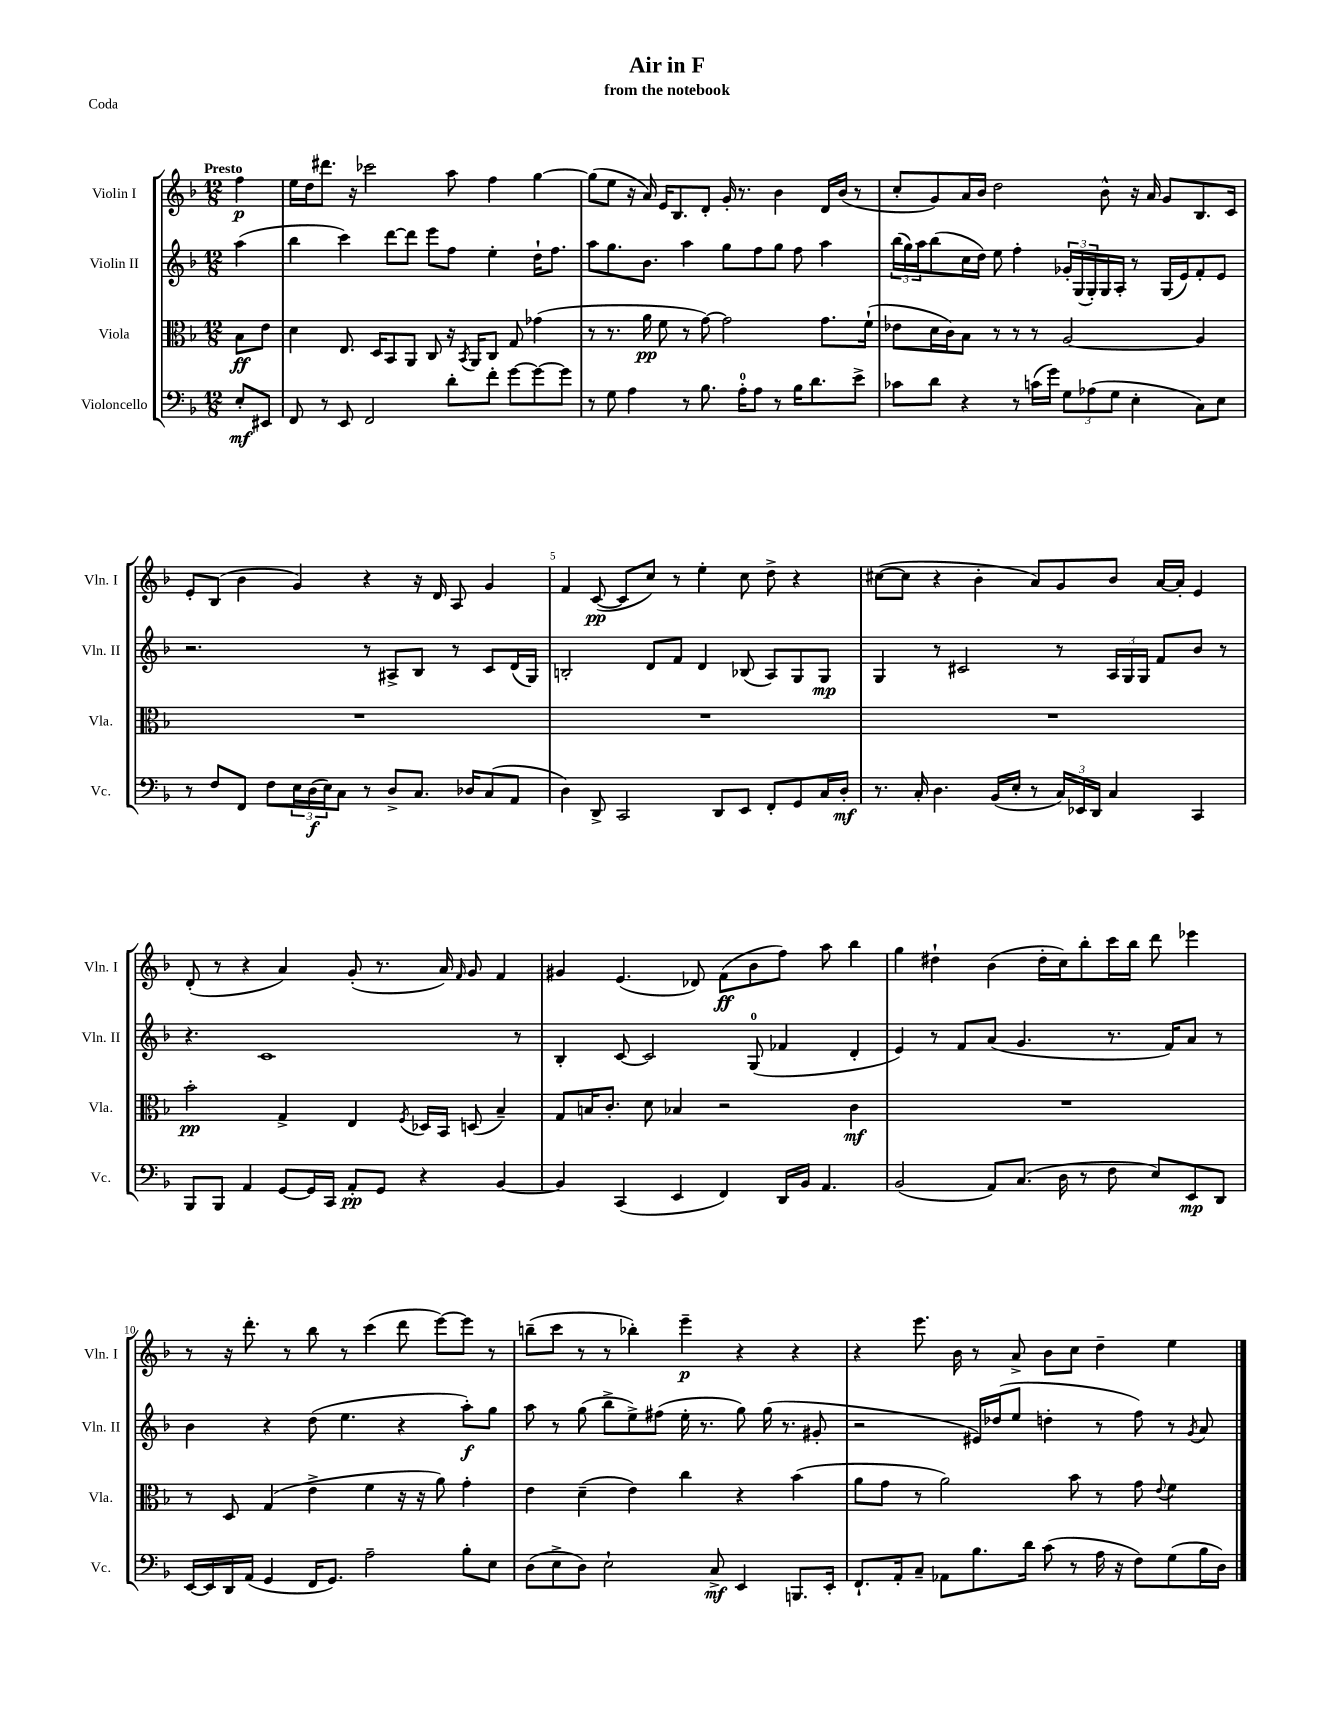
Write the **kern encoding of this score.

**kern	**kern	**kern	**kern
*staff4	*staff3	*staff2	*staff1
*clefF4	*clefC3	*clefG2	*clefG2
*k[b-]	*k[b-]	*k[b-]	*k[b-]
*M12/8	*M12/8	*M12/8	*M12/8
8E'/L	8B-\L	(4aa\	4ff\
8EE#/J	8e\J	.	.
=	=	=	=
8FF/	4d\	4bb-\	16ee\LL
.	.	.	16dd\J
8r	.	.	8.ddd#\J
8EE/	8.E/	4ccc\)	.
.	.	.	16r
2FF/	.	.	2ccc-\
.	16D/LK	.	.
.	8BB-/	[8ddd\L	.
.	8AA/J	8ddd\]J	.
.	8C/	8eee\L	.
8d'\L	16r	8ff\J	8aa\
.	8qBB-/	.	.
.	16AA/LK	.	.
8f'\J	8C/J	4ee'\	4ff\
[8g\L	8G/	.	.
8g\_	(4g-\	16dd`\LK	[4gg\
.	.	8.ff\J	.
8g\]J	.	.	.
=	=	=	=
8r	8r	8aa\L	(8gg\]L
8G\	8.r	8.gg\	8ee\J
4A\	.	.	16r
.	16a\	8.b-\J	16a/)
.	8f\	.	16e/LK
.	.	.	8.B-/
8r	8r	4aa\	.
8.B-\	[8g\)	.	8d'/J
.	2g\]	8gg\L	16g'/
16A'\LK	.	.	8.r
8A\J	.	8ff\	.
8r	.	8gg\J	4b-\
16B-\LK	.	8ff\	.
8.d\	.	.	.
.	8.g\L	4aa\	16d/LL
.	.	.	(16b-/JJ
8e^\J	.	.	8r
.	(16f`\Jk	.	.
=	=	=	=
8c-\L	8e-\L	(24bb-\LL	8cc'/L
.	.	24gg\)	.
.	.	24aa\J	.
8d\J	16d\L	(8bb-\	8g/)
.	16c\J)	.	.
4r	8B-\J	16cc\L	16a/L
.	.	16dd\JJ)	16b-/JJ
.	8r	8ee\	2dd\
8r	8r	4ff'\	.
(16c\LL	8r	.	.
16g\JJ)	.	.	.
12G\L	[2A/	24g-'/LL	.
.	.	(24G/	.
(12A-\	.	24G'/)	.
.	.	16G/	8b-^^\
12G\J	.	.	.
.	.	16A'/JJ	.
4E'\	.	8r	16r
.	.	.	16a/
.	.	(16G/LL	8g/L
.	.	16e/J)	.
8C\L)	4A/]	8f'/	8.B-/
8E\J	.	8e/J	.
.	.	.	16c/Jk
=	=	=	=
8r	1.r	2.r	8e'/L
8F/L	.	.	(8B-/J
8FF/J	.	.	4b-\
8F\L	.	.	.
24E\L	.	.	4g/)
(24D\	.	.	.
24E\J)	.	.	.
8C\J	.	.	.
8r	.	8r	4r
8D^/L	.	8A#^/L	.
8.C/J	.	8B-/J	16r
.	.	.	16d/
.	.	8r	8A/
16D-/LK	.	.	.
(8C/	.	8c/L	4g/
8AA/J	.	(16d/L	.
.	.	16G/JJ)	.
=	=	=	=
4D\)	1.r	2B'/	4f/
8DD^/	.	.	([8c/
2CC/	.	.	8c/]L
.	.	8d/L	8cc/J)
.	.	8f/J	8r
.	.	4d/	4ee'\
8DD/L	.	.	.
8EE/J	.	(8B-/	8cc\
8FF'/L	.	8A/L)	8dd^\
8GG/	.	8G/	4r
16C/L	.	8G/J	.
16D'/JJ	.	.	.
=	=	=	=
8.r	1.r	4G/	([8cc#\L
.	.	.	8cc#\]J
16C'/	.	.	.
4.D\	.	8r	4r
.	.	2c#/	.
.	.	.	4b-'\
(16BB-/LL	.	.	.
16E'/JJ	.	.	.
8r	.	.	8a/L)
24C/LL)	.	8r	8g/
24EE-/	.	.	.
24DD/JJ	.	.	.
4C/	.	24A/LL	8b-/J
.	.	24G/	.
.	.	24G/JJ	.
.	.	8f/L	[16a/LL
.	.	.	16a'/]JJ
4CC/	.	8b-/J	4e/
.	.	8r	.
=	=	=	=
8BBB-/L	2b-'\	4.r	(8d'/
8BBB-/J	.	.	8r
4AA/	.	.	4r
.	.	1c	.
[8GG/L	4G^/	.	4a/)
16GG/]L	.	.	.
16CC/JJ	.	.	.
8AA'/L	4E/	.	(8g'/
8GG/J	.	.	8.r
.	8qF/	.	.
4r	16D-/LL	.	.
.	16BB-/JJ	.	16a/)
.	.	.	16qqf/
.	(8D/	.	8g/
[4BB-/	4B-~/)	.	4f/
.	.	8r	.
=	=	=	=
4BB-/]	8G/L	4B-'/	4g#/
.	16B/K	.	.
.	8.c'/J	.	.
(4CC/	.	[8c/	(4.e/
.	8d\	2c/]	.
4EE/	4B-/	.	.
.	.	.	8d-/)
4FF/)	2r	.	(8f\L
.	.	(8G/	8b-\
16DD/LL	.	4f-/	8ff\J)
16BB-/JJ	.	.	.
4.AA/	.	.	8aa\
.	4c\	4d'/	4bb-\
=	=	=	=
(2BB-/	1.r	4e/)	4gg\
.	.	8r	4dd#`\
.	.	8f/L	.
8AA/L)	.	(8a/J	(4b-\
(8.C/J	.	4.g/	.
.	.	.	16dd#'\LL
16D\	.	.	16cc\J)
8r	.	.	8bb-'\
8F\	.	8.r	16ccc\L
.	.	.	16bb-\JJ
8E/L)	.	.	8ddd\
.	.	16f/LK)	.
8EE/	.	8a/J	4eee-\
8DD/J	.	8r	.
=	=	=	=
[16EE/LL	8r	4b-\	8r
16EE/]	.	.	.
16DD/	8D/	.	16r
(16AA/JJ	.	.	8.ddd'\
4GG/	(4G/	4r	.
.	.	.	8r
16FF/LK	4e^\	(8dd\	8bb-\
8.GG/J)	.	.	.
.	.	4.ee\	8r
2A~\	4f\	.	(4ccc\
.	16r	4r	8ddd\
.	16r	.	.
.	8a\)	.	[8eee\L)
8B-'\L	4g'\	8aa'\L)	8eee\]J
8E\J	.	8gg\J	8r
=	=	=	=
(8D\L	4e\	8aa\	(8bb~\L
8E^\	.	8r	8ccc\J
8D\J)	(4d~\	(8gg\	8r
2E`\	.	8bb-^\L	8r
.	4e\)	8ee^\)	4bb-'\)
.	.	(8ff#\J	.
.	4cc\	16ee'\	4eee~\
.	.	8.r	.
8C^/	.	.	.
4EE/	4r	8gg\)	4r
.	.	(16gg\	.
.	.	8.r	.
8.BBB/L	(4b-\	.	4r
.	.	8g#'/	.
16EE'/Jk	.	.	.
=	=	=	=
8.FF`/L	8a\L	2r	4r
.	8g\J	.	.
16AA'/k	.	.	.
8C~/J	8r	.	8.eee\
8AA-\L	2a\)	.	.
.	.	.	16b-\
8.B-\	.	16e#/LL)	8r
.	.	(16dd-/J	.
.	.	8ee/J	8a^/
16d\Jk	.	.	.
(8c\	.	4dd'\	8b-\L
8r	8b-\	.	8cc\J
16A\	8r	8r	4dd~\
16r	.	.	.
8F\L)	8g\	8ff\)	.
.	8qqe/	.	.
(8G\	4f\	8r	4ee\
.	.	8qg/	.
16B-\L	.	8a/	.
16D\JJ)	.	.	.
==	==	==	==
*-	*-	*-	*-
